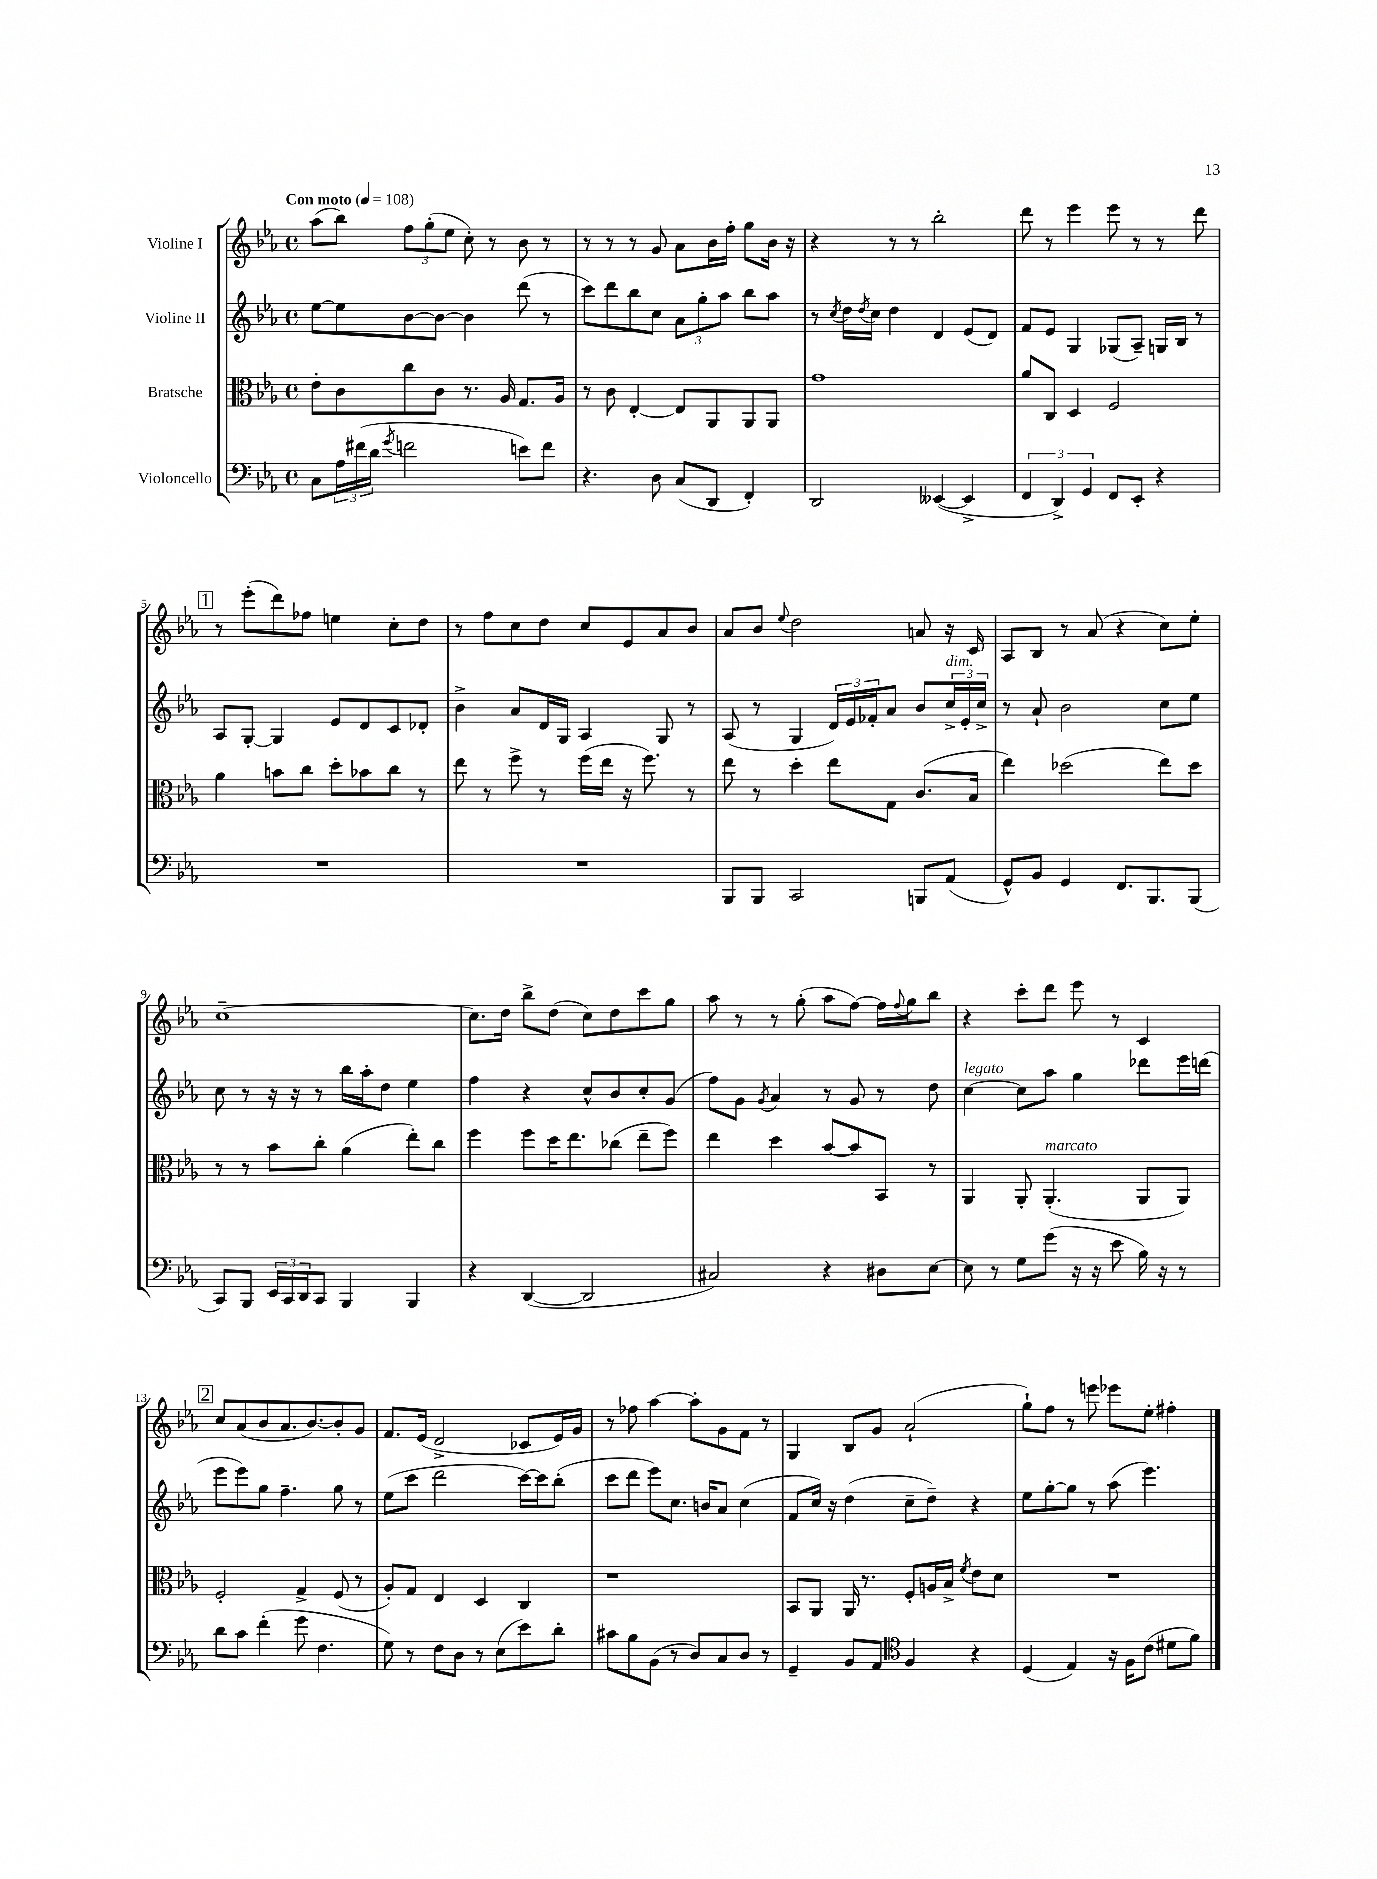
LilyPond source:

<<
\new StaffGroup <<
\new Staff = "s0" \with { instrumentName = "Violine I" } {
    \clef treble \key ees \major \defaultTimeSignature \time 4/4 \tempo "Con moto" 4 = 108
    aes''8( bes''8) \tuplet 3/2 { f''8 g''8-.( ees''8 } c''8-.) r8 bes'8 r8 |
    r8 r8 r8 g'8 aes'8 bes'16 f''16-. g''8 bes'16 r16 |
    r4 r8 r8 bes''2-. |
    d'''8 r8 ees'''4 ees'''8 r8 r8 d'''8 |
    \mark \markup { \box "1" } r8 ees'''8-.( d'''8) fes''8 e''4 c''8-. d''8 |
    r8 f''8 c''8 d''8 c''8 ees'8 aes'8 bes'8 |
    aes'8 bes'8 \appoggiatura { ees''8 } d''2 a'8 r16 c'16 |
    aes8 bes8 r8 aes'8( r4 c''8) ees''8-. |
    c''1~-- |
    c''8. d''16 bes''8-> d''8( c''8) d''8 c'''8 g''8 |
    aes''8 r8 r8 g''8-.( aes''8 f''8~) f''16 \appoggiatura { f''8 } g''16 bes''8 |
    r4 c'''8-. d'''8 ees'''8 r8 c'4 |
    \mark \markup { \box "2" } c''8 aes'8( bes'8 aes'8. bes'8.~) bes'8-. g'8 |
    f'8. ees'16( d'2-> ces'8 ees'16) g'16 |
    r8 fes''8 aes''4~ aes''8-. g'8 f'8 r8 |
    g4 bes8 g'8 aes'2-!( |
    g''8-!) f''8 r8 e'''8 ees'''8 ees''8-. fis''4-. \bar "|." |
}
\new Staff = "s1" \with { instrumentName = "Violine II" } {
    \clef treble \key ees \major \defaultTimeSignature \time 4/4
    ees''8~ ees''8 bes'8~ bes'8~ bes'4 d'''8( r8 |
    c'''8) d'''8 bes''8 c''8 \tuplet 3/2 { aes'8 g''8-. aes''8 } bes''8 aes''8 |
    r8 \acciaccatura { c''8 } d''16 \acciaccatura { d''8 } c''16 d''4 d'4 ees'8( d'8) |
    f'8 ees'8 g4 ges8( aes8--) g16 bes16 r8 |
    \mark \markup { \box "1" } aes8 g8~-. g4 ees'8 d'8 c'8 des'8-. |
    bes'4-> aes'8 d'16 g16 aes4 g8 r8 |
    aes8( r8 g4 \tuplet 3/2 { d'16) ees'16 fes'16-. } aes'8 bes'8 \tuplet 3/2 { c''16->^\markup { \italic "dim." } ees'16-. c''16-> } |
    r8 aes'8-! bes'2 c''8 ees''8 |
    c''8 r8 r16 r16 r8 bes''16 aes''16-. d''8 ees''4 |
    f''4 r4 c''8-^ bes'8 c''8-. g'8( |
    f''8) g'8 \acciaccatura { g'8 } aes'4 r8 g'8 r8 d''8 |
    c''4~^\markup { \italic "legato" } c''8 aes''8 g''4 des'''8 ees'''16 d'''16( |
    \mark \markup { \box "2" } ees'''8 ees'''8) g''8 f''4.-- g''8 r8 |
    ees''8( c'''8 d'''2 c'''16~) c'''16 bes''8-.( |
    c'''8 d'''8 ees'''8) c''8. b'16 aes'8 c''4( |
    f'8 c''16) r16 d''4( c''8-- d''8--) r4 |
    ees''8 g''8~-. g''8 r8 aes''8( ees'''4.) \bar "|." |
}
\new Staff = "s2" \with { instrumentName = "Bratsche" } {
    \clef alto \key ees \major \defaultTimeSignature \time 4/4
    ees'8-. c'8 c''8 c'8 r8. aes16 g8. aes16 |
    r8 c'8 ees4~-. ees8 aes,8 aes,8 aes,8 |
    g'1 |
    aes'8 c8 d4 f2 |
    \mark \markup { \box "1" } aes'4 b'8 c''8 d''8-. bes'8 c''8 r8 |
    ees''8 r8 f''8-> r8 f''16( ees''16 r16 f''8.) r8 |
    ees''8 r8 d''4-. ees''8 g8 c'8.( bes16 |
    ees''4) des''2( ees''8) des''8 |
    r8 r8 bes'8 c''8-. aes'4( ees''8-.) c''8 |
    f''4 f''8 d''16 ees''8. ces''8( ees''8-- f''8) |
    ees''4 d''4 bes'8~ bes'8 bes,8 r8 |
    aes,4 aes,8-. aes,4.-.^\markup { \italic "marcato" }( aes,8 aes,8) |
    \mark \markup { \box "2" } f2-. g4-> f8( r8 |
    aes8-.) g8 ees4 d4 c4 |
    r1 |
    bes,8 aes,8 aes,16 r8. f8-. a16 bes16-> \acciaccatura { f'8 } ees'8 d'8 |
    R1 \bar "|." |
}
\new Staff = "s3" \with { instrumentName = "Violoncello" } {
    \clef bass \key ees \major \defaultTimeSignature \time 4/4
    c8 \tuplet 3/2 { aes16 fis'16( d'16 } \acciaccatura { g'8 } f'2 e'8) f'8 |
    r4. d8 c8( d,8 f,4-.) |
    d,2 eeses,4~( eeses,4-> |
    \tuplet 3/2 { f,4 d,4->) g,4 } f,8 ees,8-. r4 |
    \mark \markup { \box "1" } R1 |
    R1 |
    bes,,8 bes,,8 c,2 b,,8 aes,8( |
    g,8-^) bes,8 g,4 f,8. bes,,8. bes,,8( |
    c,8) bes,,8 \tuplet 3/2 { ees,16 c,16 d,16 } c,8 bes,,4 bes,,4 |
    r4 d,4~( d,2 |
    cis2) r4 dis8 ees8~ |
    ees8 r8 g8 g'8( r16 r16 ees'8 bes16) r16 r8 |
    \mark \markup { \box "2" } d'8 c'8 f'4-.( g'8 f4. |
    g8) r8 f8 d8 r8 ees8( ees'8) d'8-. |
    cis'8 bes8 bes,8( r8 d8) c8 d8 r8 |
    g,4-- bes,8 aes,8 \clef tenor f4 r4 |
    d4( ees4) r16 f16 c'8( dis'8 f'8) \bar "|." |
}
>>
>>
